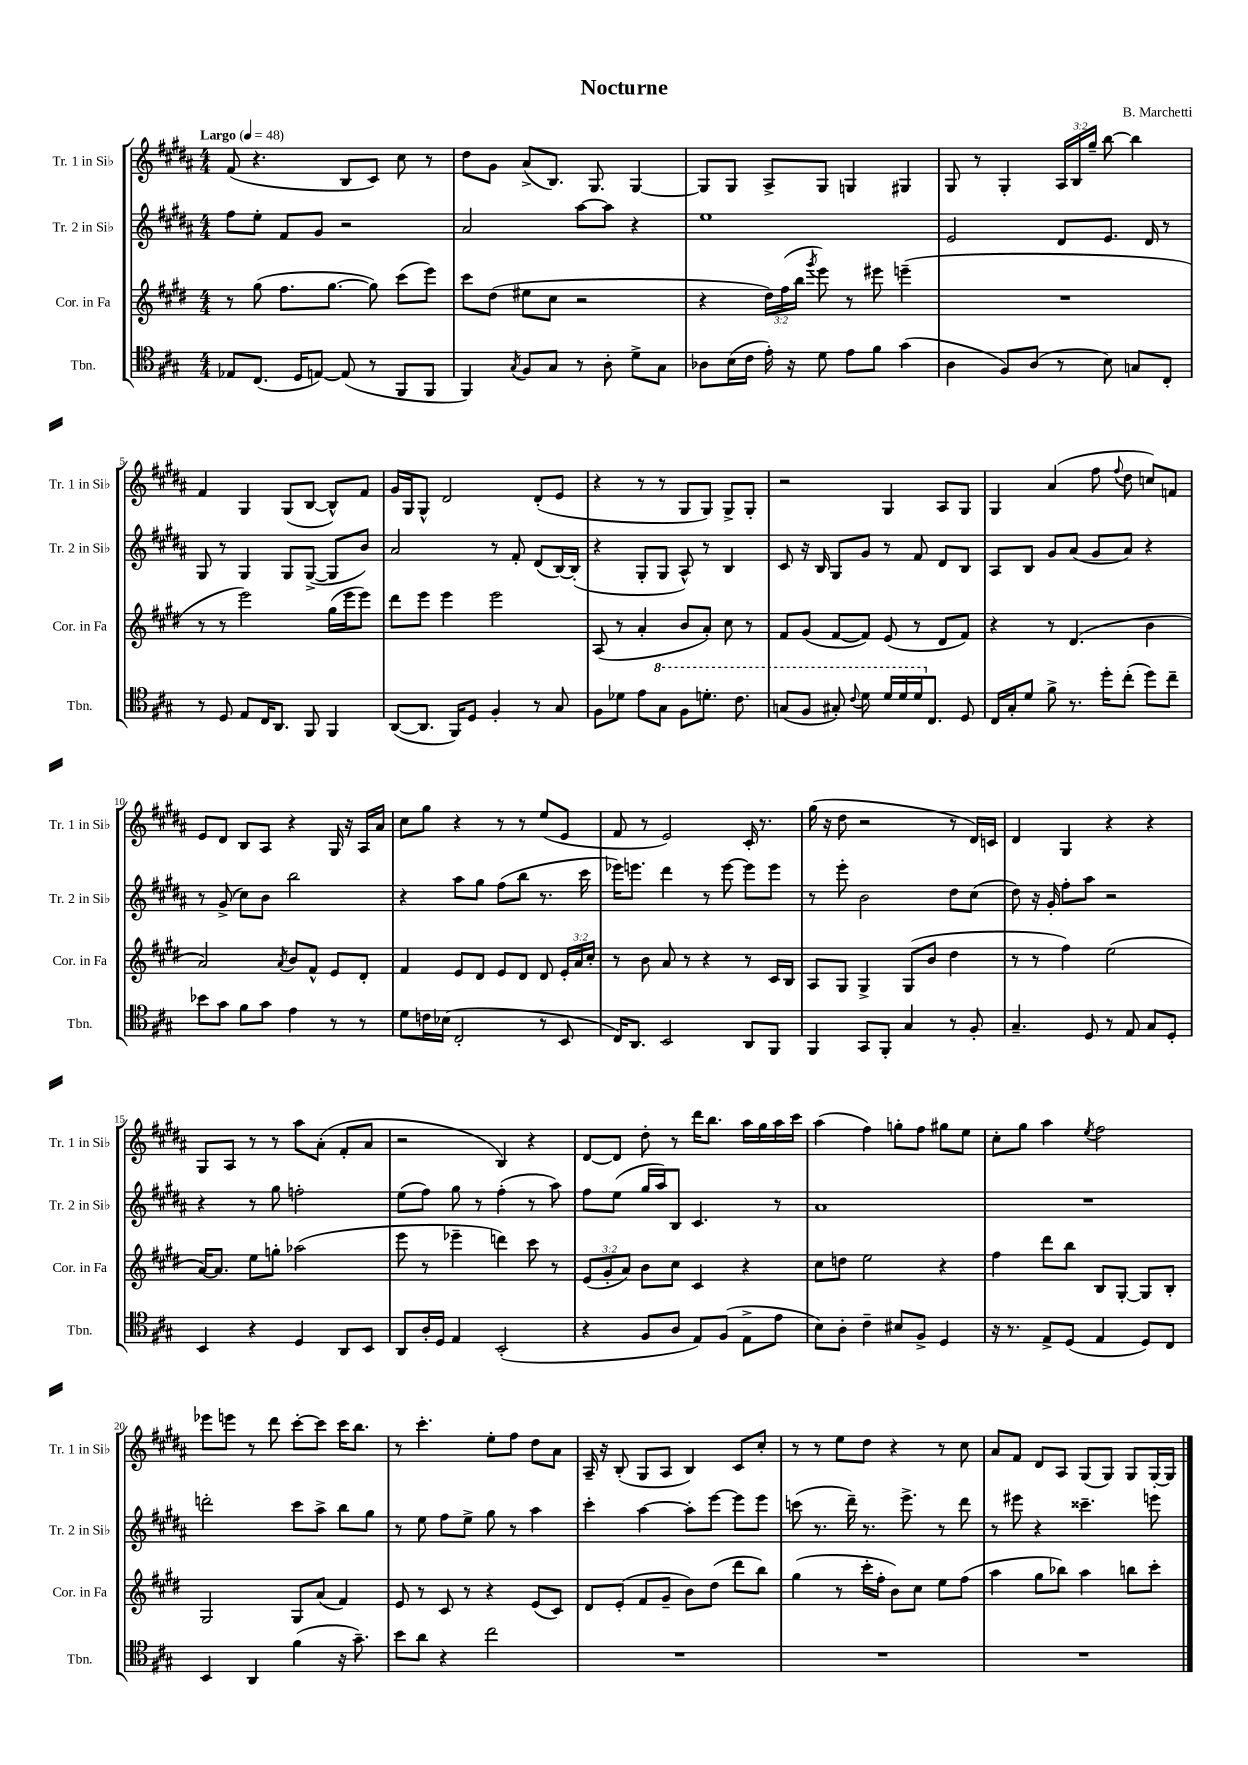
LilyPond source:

\header { title = "Nocturne" composer = "B. Marchetti" }
<<
\new StaffGroup <<
\new Staff = "s0" \with { instrumentName = "Tr. 1 in Sib" shortInstrumentName = "Tr. 1 in Sib" } {
    \clef treble \key b \major \numericTimeSignature \time 4/4 \override Staff.TupletNumber.text = #tuplet-number::calc-fraction-text \tempo "Largo" 4 = 48
    \autoBeamOff fis'8( r4. b8[ cis'8]) cis''8 r8 |
    dis''8[ gis'8] ais'8[->( b8.]) gis8. gis4~ |
    gis8[ gis8] ais8[-> gis8] g4 gis4 |
    gis8 r8 gis4-. \tuplet 3/2 { ais16[ b16 gis''16]-- } b''8~ b''4 |
    fis'4 gis4 gis8[( b8]~ b8[-^) fis'8] |
    gis'16[ gis16 gis8]-^ dis'2 dis'8[-.( e'8] |
    r4 r8 r8 gis8[ gis8]) gis8[-> gis8]-. |
    r2 gis4 ais8[ gis8] |
    gis4 ais'4( fis''8 \appoggiatura { fis''8 } dis''8 c''8[) f'8] |
    e'8[ dis'8] b8[ ais8] r4 gis16 r16 ais16[ ais'16] |
    cis''8[ gis''8] r4 r8 r8 e''8[( e'8] |
    fis'8 r8 e'2) cis'16-. r8. |
    gis''16( r16 dis''8 r2 r8 dis'16[) c'16] |
    dis'4 gis4 r4 r4 |
    gis8[ ais8] r8 r8 ais''8[ ais'8]-.( fis'8[-. ais'8] |
    r2 b4) r4 |
    dis'8[~ dis'8] dis''8-. r8 dis'''16[ b''8.] ais''16[ gis''16 ais''16 cis'''16] |
    ais''4( fis''4) g''8[-. fis''8] gis''8[ e''8] |
    cis''8[-. gis''8] ais''4 \acciaccatura { e''8 } fis''2 |
    ees'''8[ e'''8] r8 dis'''8 cis'''8[~-. cis'''8] cis'''16[ b''8.] |
    r8 cis'''4.-. e''8[-. fis''8] dis''8[ ais'8] |
    ais16-- r16 b8-.( gis8[ ais8] b4) cis'8[ cis''8]-. |
    r8 r8 e''8[ dis''8] r4 r8 cis''8 |
    ais'8[ fis'8] dis'8[ ais8] gis8[( gis8]) gis8[ gis16~-. gis16] \bar "|." |
}
\new Staff = "s1" \with { instrumentName = "Tr. 2 in Sib" shortInstrumentName = "Tr. 2 in Sib" } {
    \clef treble \key b \major \numericTimeSignature \time 4/4
    \autoBeamOff fis''8[ e''8]-. fis'8[ gis'8] r2 |
    ais'2 ais''8[~ ais''8] r4 |
    e''1 |
    e'2 dis'8[ e'8.] dis'16 r8 |
    gis8 r8 gis4 gis8[ gis8]~->( gis8[ b'8]) |
    ais'2 r8 fis'8-. dis'8[( b16~) b16]-.( |
    r4 gis8[-. gis8] ais8-^) r8 b4 |
    cis'8 r16 b16 gis8[ gis'8] r8 fis'8 dis'8[ b8] |
    ais8[ b8] gis'8[ ais'8]( gis'8[ ais'8]) r4 |
    r8 gis'8->( cis''8[) b'8] b''2 |
    r4 ais''8[ gis''8] fis''8[( b''8] r8. cis'''16 |
    ees'''16[) e'''8.] dis'''4 r8 e'''8~ e'''8[ e'''8] |
    r8 e'''8-. b'2 dis''8[ cis''8]( |
    dis''8) r16 gis'16-. fis''8[-. ais''8] r2 |
    r4 r8 gis''8 f''2-. |
    e''8[( fis''8]) gis''8 r8 fis''4-.( r8 ais''8) |
    fis''8[ e''8]( gis''16[ ais''16) b8] cis'4. r8 |
    ais'1 |
    R1 |
    d'''2-. cis'''8[ ais''8]-> b''8[ gis''8] |
    r8 e''8 fis''8[ e''8]-> gis''8 r8 ais''4 |
    cis'''4-. ais''4~ ais''8[-. e'''8]~ e'''8[ e'''8] |
    c'''8( r8. dis'''16--) r8. e'''8.-> r8 dis'''8 |
    r8 eis'''8 r4 cisis'''4.-- e'''8 \bar "|." |
}
\new Staff = "s2" \with { instrumentName = "Cor. in Fa" shortInstrumentName = "Cor. in Fa" } {
    \clef treble \key e \major \numericTimeSignature \time 4/4 \override Staff.TupletNumber.text = #tuplet-number::calc-fraction-text
    \autoBeamOff r8 gis''8( fis''8.[ gis''8.]~ gis''8) cis'''8[( e'''8]) |
    cis'''8[ dis''8]( eis''8[ cis''8] r2 |
    r4 \tuplet 3/2 { dis''16[) fis''16( b''16] } \acciaccatura { gis'''8 } e'''8) r8 eis'''8 e'''4--( |
    R1 |
    r8 r8 e'''2) gis''16[( e'''16 e'''8]) |
    dis'''8[ e'''8] e'''4 e'''2 |
    a8( r8 a'4-. b'8[ a'8]-.) cis''8 r8 |
    fis'8[ gis'8]( fis'8[~ fis'8]) e'8( r8 dis'8[ fis'8]) |
    r4 r8 dis'4.( b'4 |
    a'2) \acciaccatura { a'8 } b'8[ fis'8]-^ e'8[ dis'8]-. |
    fis'4 e'8[ dis'8] e'8[ dis'8] dis'8 \tuplet 3/2 { e'16[-. a'16 cis''16]-. } |
    r8 b'8 a'8 r8 r4 r8 cis'16[ b16] |
    a8[ gis8] gis4-> gis8[( b'8] dis''4 |
    r8 r8 fis''4) e''2( |
    a'16[~) a'8.] e''8[ g''8]-. aes''2( |
    e'''8 r8 ees'''4-- d'''4) cis'''8 r8 |
    \tuplet 3/2 { e'8[( gis'8-. a'8]) } b'8[ cis''8] cis'4 r4 |
    cis''8[ d''8] e''2 r4 |
    fis''4 dis'''8[ b''8] b8[ gis8]~-. gis8[ b8]-. |
    gis2 gis8[ a'8]( fis'4) |
    e'8 r8 cis'8 r8 r4 e'8[( cis'8]) |
    dis'8[ e'8]-.( fis'8[ gis'8]-- b'8[) dis''8]( dis'''8[ b''8]) |
    gis''4( r8 cis'''16[-. fis''16]-. b'8[) cis''8] e''8[ fis''8]( |
    a''4 gis''8[ bes''8]) a''4 b''8[ cis'''8]-. \bar "|." |
}
\new Staff = "s3" \with { instrumentName = "Tbn." shortInstrumentName = "Tbn." } {
    \clef tenor \key a \major \numericTimeSignature \time 4/4
    \autoBeamOff ees8[ cis8.]( d16[ e8]~) e8( r8 fis,8[ fis,8] |
    fis,4) \acciaccatura { gis8 } fis8[ gis8] r8 a8-. d'8[-> gis8] |
    aes8[ b16( cis'16] e'16-.) r16 d'8 e'8[ fis'8] gis'4( |
    a4 fis8[) a8]( r8 b8) g8[ cis8]-. |
    r8 d8 e8[ cis16 a,8.] fis,8 fis,4 |
    a,8[~( a,8.] fis,16[) d8] fis4-. r8 gis8 |
    fis8[ des'8] e'8[ \ottava #1 gis'8] fis'8[ d''!8.]-. cis''8. |
    g'8[( fis'8] gis'8-.) \appoggiatura { cis''8 } d''8 d''16[ d''16 d''16 \ottava #0 cis8.] d8 |
    cis16[ gis16-. d'8] fis'8-> r8. d''16[-. cis''8]-.( d''8[) cis''8]-- |
    bes'8[ gis'8] fis'8[ gis'8] e'4 r8 r8 |
    d'8[ c'16 bes16]( cis2-. r8 b,8 |
    cis16[) a,8.] b,2 a,8[ fis,8] |
    fis,4 gis,8[ fis,8]-. gis4 r8 fis8-. |
    gis4.-- d8 r8 e8 gis8[ d8]-. |
    b,4 r4 d4 a,8[ b,8] |
    a,8[ a16-. d16] e4 b,2-.( |
    r4 fis8[ a8] e8[) fis8]( e8[-> e'8] |
    b8[) a8]-. cis'4-- bis8[ fis8]-> d4 |
    r16 r8. e8[-> d8]( e4 d8[) cis8] |
    b,4 a,4 fis'4( r16 gis'8.--) |
    b'8[ a'8] r4 cis''2 |
    R1 |
    R1 |
    R1 \bar "|." |
}
>>
>>
